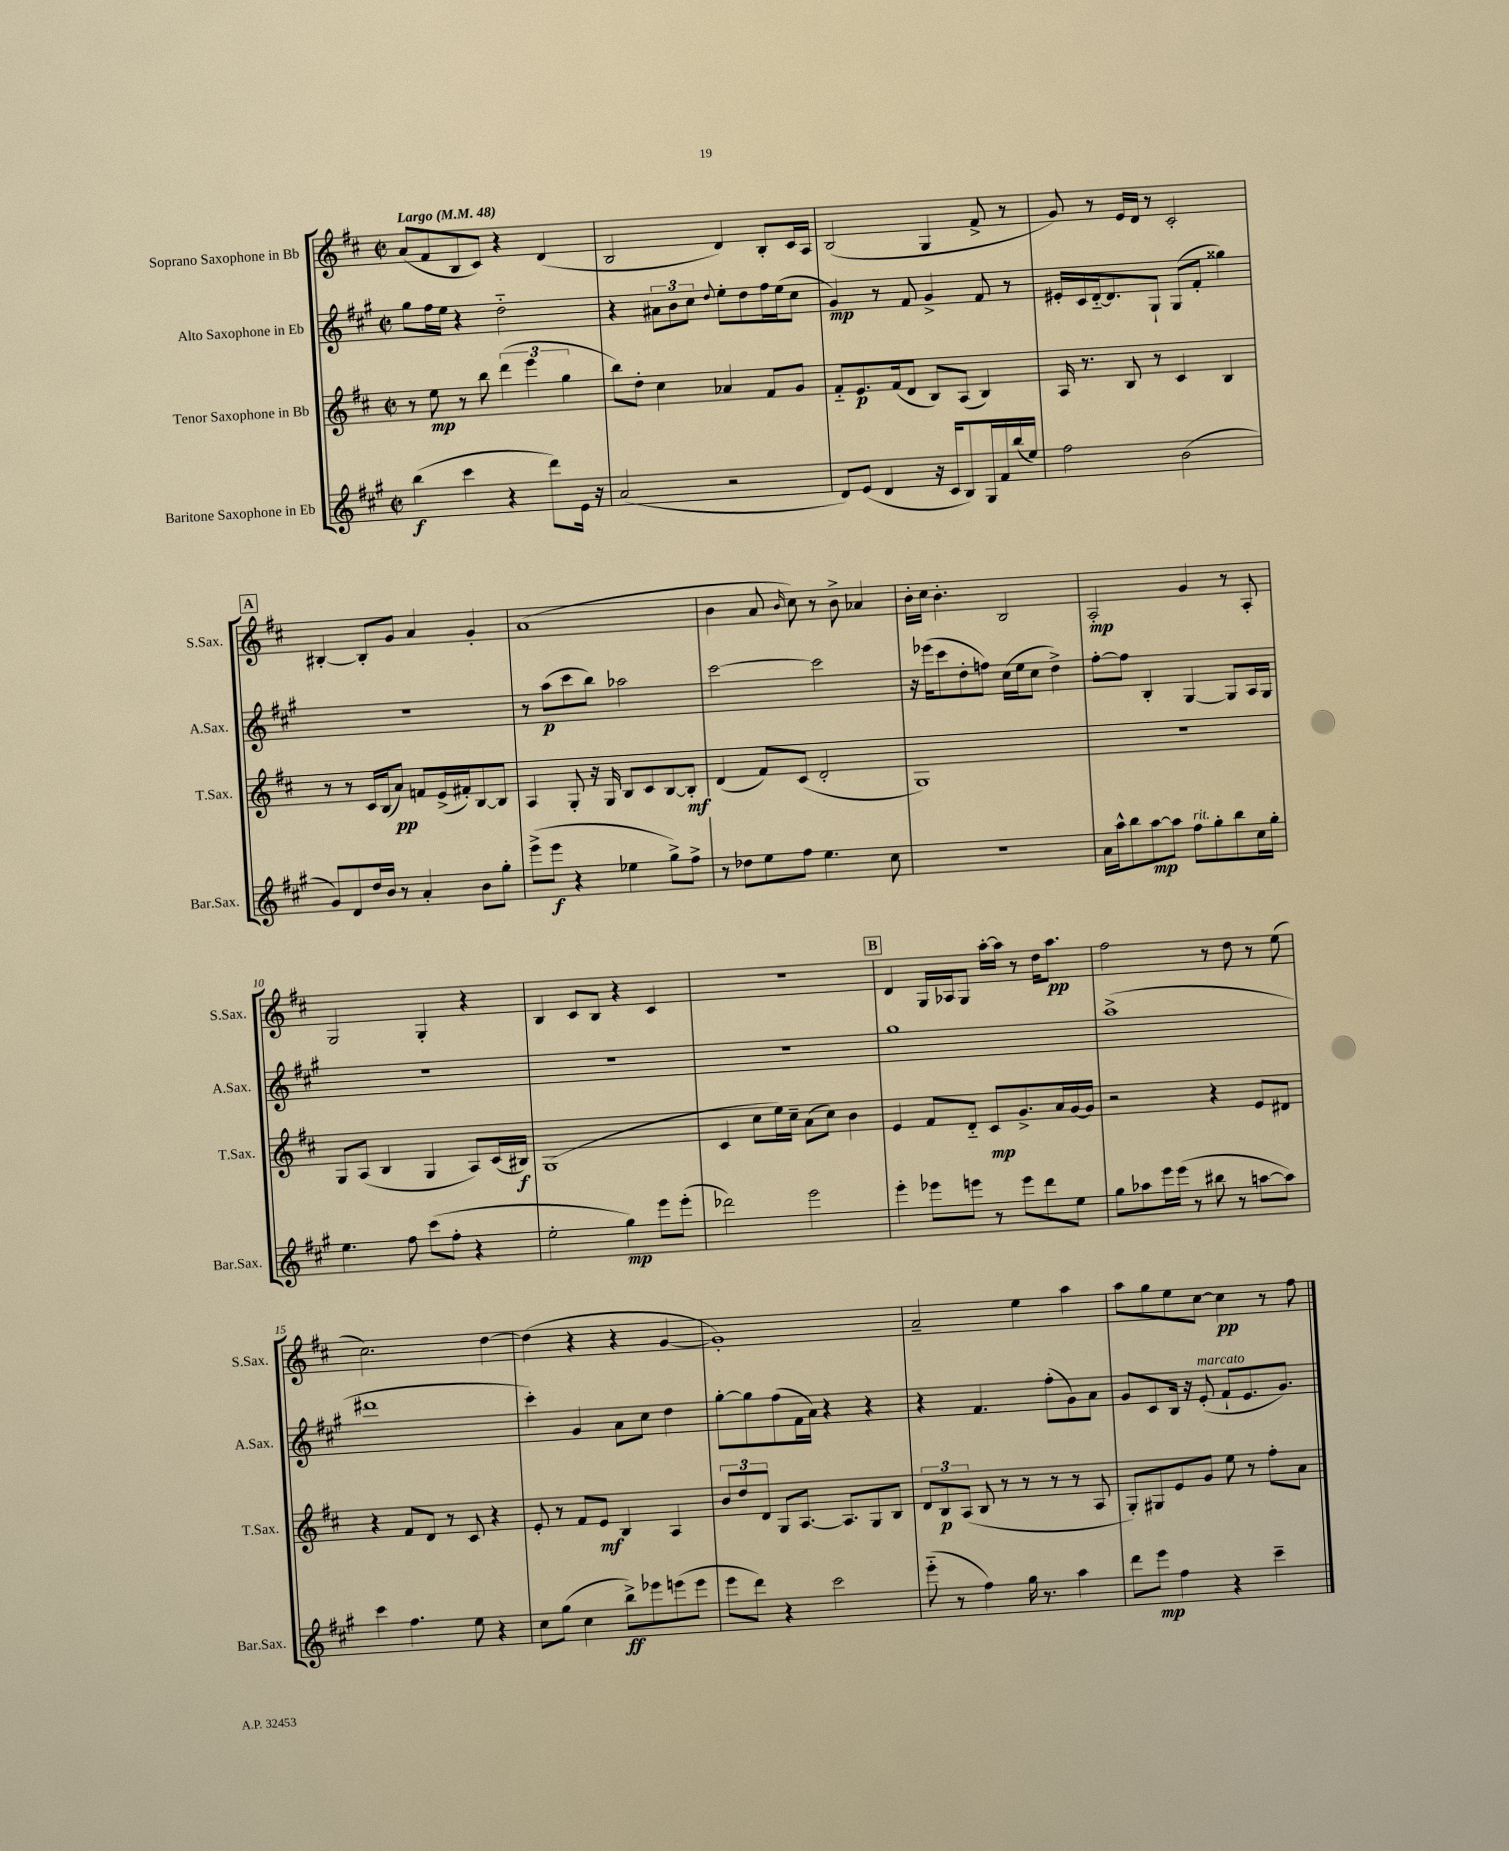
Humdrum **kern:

**kern	**dynam	**kern	**dynam	**kern	**dynam	**kern	**dynam
*part4	*part4	*part3	*part3	*part2	*part2	*part1	*part1
*staff4	*staff4	*staff3	*staff3	*staff2	*staff2	*staff1	*staff1
*I"Baritone Saxophone in Eb	*	*I"Tenor Saxophone in Bb	*	*I"Alto Saxophone in Eb	*	*I"Soprano Saxophone in Bb	*
*I'Bar.Sax.	*	*I'T.Sax.	*	*I'A.Sax.	*	*I'S.Sax.	*
*clefG2	*	*clefG2	*	*clefG2	*	*clefG2	*
*k[f#c#g#]	*	*k[f#c#]	*	*k[f#c#g#]	*	*k[f#c#]	*
*M2/2	*	*M2/2	*	*M2/2	*	*M2/2	*
*met(c|)	*	*met(c|)	*	*met(c|)	*	*met(c|)	*
*MM48	*	*MM48	*	*MM48	*	*MM48	*
=1	=1	=1	=1	=1	=1	=1	=1
!	!	!	!	!	!	!LO:TX:a:B:t=Largo	!
(4bb\	f	8r	.	8gg#\L	.	(8a/L	.
.	.	8ee\	mp	16ff#\L	.	8f#/	.
.	.	.	.	16ee\JJ	.	.	.
4ccc#\	.	8r	.	4r	.	8B/	.
.	.	8bb\	.	.	.	8c#/J)	.
4r	.	(6ddd\	.	2dd\	.	4r	.
.	.	6eee\	.	.	.	.	.
8ddd\L)	.	.	.	.	.	(4d/	.
.	.	6gg\	.	.	.	.	.
16e\Jk	.	.	.	.	.	.	.
16r	.	.	.	.	.	.	.
=2	=2	=2	=2	=2	=2	=2	=2
(2a/	.	8bb\L)	.	4r	.	2B/	.
.	.	8dd'\J	.	.	.	.	.
.	.	4cc#\	.	12a#X\L	.	.	.
.	.	.	.	12b\	.	.	.
.	.	.	.	12cc#\J	.	.	.
.	.	.	.	8qqdd/	.	.	.
2r	.	4a-X/	.	8ee'\L	.	4d/)	.
.	.	.	.	8dd\	.	.	.
.	.	8f#/L	.	16ff#\L	.	8B'/L	.
.	.	.	.	(16ee\J	.	.	.
.	.	8g/J	.	8cc#\J	.	16c#/L	.
.	.	.	.	.	.	16A/JJ	.
=3	=3	=3	=3	=3	=3	=3	=3
8d/L)	.	8f#/L	.	4g#/)	mp	(2B/	.
(8e/J	.	8.e/	p	.	.	.	.
4d/	.	.	.	8r	.	.	.
.	.	(16f#/k	.	.	.	.	.
.	.	8d/J	.	8f#/	.	.	.
16r	.	8B/L)	.	4g#^/	.	4G/	.
16c#/KL	.	.	.	.	.	.	.
8B/)	.	(8A/J	.	.	.	.	.
16G#/L	.	4B/)	.	8f#/	.	8f#^/	.
16f#/	.	.	.	.	.	.	.
(16bb/	.	.	.	8r	.	8r	.
16ee/JJ)	.	.	.	.	.	.	.
=4	=4	=4	=4	=4	=4	=4	=4
2ff#\	.	16A/	.	16e#X'/LL	.	8g/)	.
.	.	8.r	.	16c#/	.	.	.
.	.	.	.	[16d/J	.	8r	.
.	.	.	.	8.d/]	.	.	.
.	.	8B/	.	.	.	16e/LL	.
.	.	.	.	.	.	16d/JJ	.
.	.	8r	.	8G#`/J	.	8r	.
(2b\	.	4c#/	.	(8G#/L	.	2c#'/	.
.	.	.	.	8f#'/J	.	.	.
.	.	4B/	.	4gg##X\)	.	.	.
!!LO:LB:g=z
!!LO:REH:place=s1:t=A
=5	=5	=5	=5	=5	=5	=5	=5
8g#/L)	.	8r	.	1r	.	[4B#X'/	.
8d/	.	8r	.	.	.	.	.
16dd/L	.	16c#/LL	.	.	.	8B#'/L]	.
16b/JJ	.	(16B/J	.	.	.	.	.
8r	.	8a/J)	pp	.	.	8g/J	.
4a'/	.	8fn/L	.	.	.	4a/	.
.	.	(16e^/L	.	.	.	.	.
.	.	16f#X'/J)	.	.	.	.	.
8b\L	.	[8B/	.	.	.	4g'/	.
8gg#'\J	.	8B/J]	.	.	.	.	.
=6	=6	=6	=6	=6	=6	=6	=6
(8eee^\L	.	4A/	.	8r	.	(1a	.
8eee\J	f	.	.	(8aa\L	p	.	.
4r	.	8G'/	.	8ccc#\	.	.	.
.	.	16r	.	8bb\J)	.	.	.
.	.	16G/	.	.	.	.	.
4ee-X\	.	8B/L	.	2aa-X\	.	.	.
.	.	8c#/	.	.	.	.	.
8gg#^\L)	.	[8B/	.	.	.	.	.
8ff#^\J	.	8B'/J]	mf	.	.	.	.
=7	=7	=7	=7	=7	=7	=7	=7
8r	.	(4d/	.	[2ccc#\	.	4b\	.
8dd-X\L	.	.	.	.	.	.	.
8ee\	.	8f#/L)	.	.	.	8a/	.
.	.	.	.	.	.	16qqb/	.
8ff#\J	.	(8c#/J	.	.	.	8cc#\)	.
4.ee\	.	2d'/	.	2ccc#\]	.	8r	.
.	.	.	.	.	.	8b^\	.
.	.	.	.	.	.	4a-X/	.
8cc#\	.	.	.	.	.	.	.
=8	=8	=8	=8	=8	=8	=8	=8
1r	.	1G)	.	16r	.	16b'\LL	.
.	.	.	.	(16eee-X\KL	.	16cc#\JJ	.
.	.	.	.	8ccc#\	.	4.b'\	.
.	.	.	.	8dd'\	.	.	.
.	.	.	.	8ffn\J)	.	.	.
.	.	.	.	(16cc#\LL	.	2B/	.
.	.	.	.	16ee\J	.	.	.
.	.	.	.	8cc#\J	.	.	.
.	.	.	.	4dd^\)	.	.	.
=9	=9	=9	=9	=9	=9	=9	=9
16a\LL	.	1r	.	[8ff#'\L	.	2A'/	mp
16aa^^\J	.	.	.	.	.	.	.
8bb\	.	.	.	8ff#\J]	.	.	.
[8aa\	mp	.	.	4B'/	.	.	.
8aa\J]	.	.	.	.	.	.	.
!LO:TX:a:i:t=rit.	!	!	!	!	!	!	!
8ff#\L	.	.	.	[4G#/	.	4g/	.
8gg#'\	.	.	.	.	.	.	.
8bb\	.	.	.	8G#/L]	.	8r	.
16cc#\L	.	.	.	16A/L	.	8A'/	.
16gg#'\JJ	.	.	.	16G#/JJ	.	.	.
!!LO:LB:g=z
=10	=10	=10	=10	=10	=10	=10	=10
4.ee\	.	8G/L	.	1r	.	2G/	.
.	.	(8A/J	.	.	.	.	.
.	.	4B/	.	.	.	.	.
8ff#\	.	.	.	.	.	.	.
(8ccc#\L	.	4G/	.	.	.	4G'/	.
8ff#'\J	.	.	.	.	.	.	.
4r	.	8A/L)	.	.	.	4r	.
.	.	(16c#/L	.	.	.	.	.
.	.	16B#X/JJ)	f	.	.	.	.
=11	=11	=11	=11	=11	=11	=11	=11
2ee'\	.	(1G	.	1r	.	4B/	.
.	.	.	.	.	.	8c#/L	.
.	.	.	.	.	.	8B/J	.
4gg#\)	mp	.	.	.	.	4r	.
8eee\L	.	.	.	.	.	4c#/	.
(8eee'\J	.	.	.	.	.	.	.
=12	=12	=12	=12	=12	=12	=12	=12
2ddd-X\)	.	4c#/	.	1r	.	1r	.
.	.	8cc#\L	.	.	.	.	.
.	.	16ee\L)	.	.	.	.	.
.	.	16cc#~\JJ	.	.	.	.	.
2eee\	.	(8a\L	.	.	.	.	.
.	.	8cc#\J)	.	.	.	.	.
.	.	4b\	.	.	.	.	.
!!LO:REH:place=s1:t=B
=13	=13	=13	=13	=13	=13	=13	=13
4eee'\	.	4e/	.	1gg#	.	4d/	.
8eee-X\L	.	8f#/L	.	.	.	16G/LL	.
.	.	.	.	.	.	16A-X/J	.
8eeen\J	.	8d/J	.	.	.	8G/J	.
8r	.	8c#/L	mp	.	.	[16aa'\LL	.
.	.	.	.	.	.	16aa\JJ]	.
8eee\L	.	8.g^/	.	.	.	8r	.
8ddd\	.	.	.	.	.	16dd\KL	.
.	.	16a/L	.	.	.	8.aa\J	pp
8ee\J	.	[16g/	.	.	.	.	.
.	.	16g/JJ]	.	.	.	.	.
=14	=14	=14	=14	=14	=14	=14	=14
8gg#\L	.	2r	.	(1aa^	.	2ff#\	.
8aa-X\	.	.	.	.	.	.	.
16eee\L	.	.	.	.	.	.	.
(16eee\JJ	.	.	.	.	.	.	.
8r	.	.	.	.	.	.	.
8bb#X\	.	4r	.	.	.	8r	.
8r	.	.	.	.	.	8dd\	.
[8aan\L	.	8e/L	.	.	.	8r	.
8aa\J])	.	8d#X/J	.	.	.	(8ee\	.
!!LO:LB:g=z
=15	=15	=15	=15	=15	=15	=15	=15
4ccc#\	.	4r	.	1ddd#X	.	2.cc#\)	.
4.ff#\	.	8f#/L	.	.	.	.	.
.	.	8d/J	.	.	.	.	.
.	.	8r	.	.	.	.	.
8ee\	.	8c#/	.	.	.	.	.
4r	.	4r	.	.	.	[4dd\	.
=16	=16	=16	=16	=16	=16	=16	=16
8cc#\L	.	8e'/	.	4ccc#'\)	.	(4dd\]	.
(8gg#\J	.	8r	.	.	.	.	.
4cc#\	.	8f#/L	.	4g#/	.	4r	.
.	.	8e/J	mf	.	.	.	.
8bb^\L)	ff	4B/	.	8a\L	.	4r	.
8eee-X\	.	.	.	8cc#\J	.	.	.
(8eeen\	.	4A/	.	4dd\	.	[4g/	.
8eee\J	.	.	.	.	.	.	.
=17	=17	=17	=17	=17	=17	=17	=17
8eee\L	.	12b/L	.	[8gg#'\L	.	1g'])	.
.	.	12dd/	.	.	.	.	.
8ddd\J)	.	.	.	8gg#\]	.	.	.
.	.	12d/J	.	.	.	.	.
4r	.	8G/L	.	(8ff#\	.	.	.
.	.	[8.A/J	.	16f#\L	.	.	.
.	.	.	.	16a\JJ)	.	.	.
2ccc#\	.	.	.	4r	.	.	.
.	.	8.A/L]	.	.	.	.	.
.	.	8G/	.	4r	.	.	.
.	.	8B/J	.	.	.	.	.
=18	=18	=18	=18	=18	=18	=18	=18
(8eee\	.	12d/L	.	4r	.	2a~/	.
.	.	12B/	p	.	.	.	.
8r	.	.	.	.	.	.	.
.	.	(12A/J	.	.	.	.	.
4ff#\)	.	8B/	.	4.f#/	.	.	.
.	.	8r	.	.	.	.	.
16gg#\	.	8r	.	.	.	4ee\	.
8.r	.	.	.	.	.	.	.
.	.	8r	.	(8ff#'\L	.	.	.
4aa\	.	8r	.	8g#\)	.	4aa\	.
.	.	8A/	.	8a\J	.	.	.
=19	=19	=19	=19	=19	=19	=19	=19
8ddd\L	.	8G'/L)	.	8g#/L	.	8aa\L	.
8eee\J	mp	8G#X/	.	8c#/	.	8gg\	.
4ff#\	.	8e/	.	16B/Jk	.	8ee\	.
.	.	.	.	16r	.	.	.
!	!	!	!	!LO:TX:a:i:t=marcato	!	!	!
.	.	8g/J	.	(8e'/	.	[8cc#\J	.
4r	.	8ee\	.	8f#`/L	.	4cc#\]	pp
.	.	8r	.	8.e/	.	.	.
4ccc#~\	.	8ff#'\L	.	.	.	8r	.
.	.	.	.	8.g#/J)	.	.	.
.	.	8a\J	.	.	.	8ff#\	.
==	==	==	==	==	==	==	==
*-	*-	*-	*-	*-	*-	*-	*-
